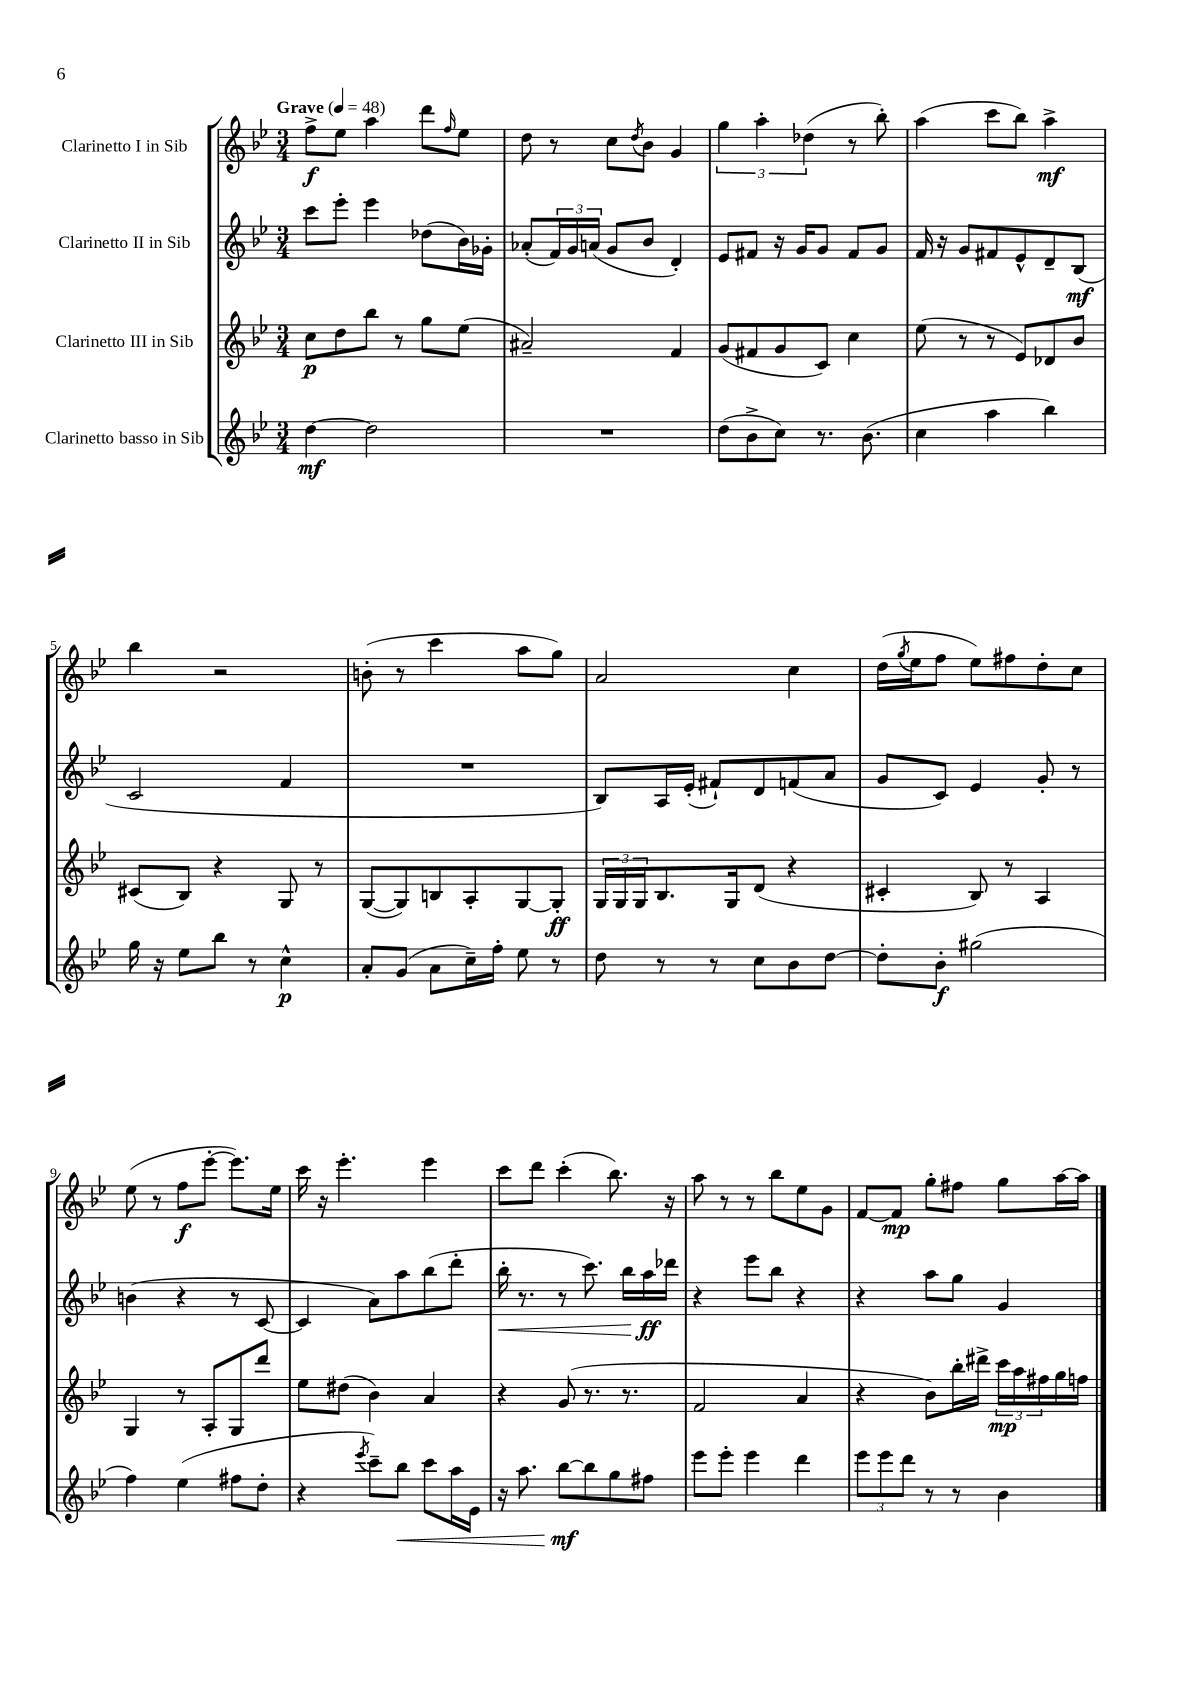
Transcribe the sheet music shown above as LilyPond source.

<<
\new StaffGroup <<
\new Staff = "s0" \with { instrumentName = "Clarinetto I in Sib" } {
    \clef treble \key bes \major \numericTimeSignature \time 3/4 \tempo "Grave" 4 = 48
    f''8->\f ees''8 a''4 d'''8 \grace { f''16 } ees''8 |
    d''8 r8 c''8 \acciaccatura { d''8 } bes'8 g'4 |
    \tuplet 3/2 { g''4 a''4-. des''4( } r8 bes''8-.) |
    a''4( c'''8 bes''8) a''4->\mf |
    bes''4 r2 |
    b'8-.( r8 c'''4 a''8 g''8) |
    a'2 c''4 |
    d''16( \acciaccatura { g''8 } ees''16 f''8 ees''8) fis''8 d''8-. c''8 |
    ees''8( r8 f''8\f ees'''8~-. ees'''8.) ees''16 |
    c'''16 r16 ees'''4.-. ees'''4 |
    c'''8 d'''8 c'''4-.( bes''8.) r16 |
    a''8 r8 r8 bes''8 ees''8 g'8 |
    f'8~ f'8\mp g''8-. fis''8 g''8 a''16~ a''16 \bar "|." |
}
\new Staff = "s1" \with { instrumentName = "Clarinetto II in Sib" } {
    \clef treble \key bes \major \numericTimeSignature \time 3/4
    c'''8 ees'''8-. ees'''4 des''8( bes'16) ges'16-. |
    aes'8-.( \tuplet 3/2 { f'16) g'16 a'16( } g'8 bes'8 d'4-.) |
    ees'8 fis'8 r16 g'16 g'8 fis'8 g'8 |
    f'16 r16 g'8 fis'8 ees'8-^ d'8-- bes8\mf( |
    c'2 f'4 |
    R2. |
    bes8) a16 ees'16-.( fis'8-!) d'8 f'8( a'8 |
    g'8 c'8) ees'4 g'8-. r8 |
    b'4( r4 r8 c'8~ |
    c'4 a'8) a''8 bes''8( d'''8-. |
    bes''16-.\< r8. r8 c'''8.) bes''16 a''16\ff\! des'''16 |
    r4 ees'''8 bes''8 r4 |
    r4 a''8 g''8 g'4 \bar "|." |
}
\new Staff = "s2" \with { instrumentName = "Clarinetto III in Sib" } {
    \clef treble \key bes \major \numericTimeSignature \time 3/4
    c''8\p d''8 bes''8 r8 g''8 ees''8( |
    ais'2--) f'4 |
    g'8( fis'8 g'8 c'8) c''4 |
    ees''8( r8 r8 ees'8) des'8 bes'8 |
    cis'8( bes8) r4 g8 r8 |
    g8~( g8) b8 a8-. g8~ g8-.\ff |
    \tuplet 3/2 { g16 g16 g16 } bes8. g16 d'8( r4 |
    cis'4-. bes8) r8 a4 |
    g4 r8 a8-. g8 d'''8 |
    ees''8 dis''8( bes'4) a'4 |
    r4 g'8( r8. r8. |
    f'2 a'4 |
    r4 bes'8) bes''16-. dis'''16-> \tuplet 3/2 { c'''16\mp a''16 fis''16 } g''16 f''16 \bar "|." |
}
\new Staff = "s3" \with { instrumentName = "Clarinetto basso in Sib" } {
    \clef treble \key bes \major \numericTimeSignature \time 3/4
    d''4~\mf d''2 |
    R2. |
    d''8( bes'8-> c''8) r8. bes'8.( |
    c''4 a''4 bes''4) |
    g''16 r16 ees''8 bes''8 r8 c''4-^\p |
    a'8-. g'8( a'8 c''16--) f''16-. ees''8 r8 |
    d''8 r8 r8 c''8 bes'8 d''8~ |
    d''8-. bes'8-.\f gis''2( |
    f''4) ees''4( fis''8 d''8-. |
    r4 \acciaccatura { ees'''8 } c'''8--) bes''8\< c'''8 a''16 ees'16 |
    r16 a''8. bes''8~\mf\! bes''8 g''8 fis''8 |
    ees'''8 ees'''8-. ees'''4 d'''4 |
    \tuplet 3/2 { ees'''8 ees'''8 d'''8 } r8 r8 bes'4 \bar "|." |
}
>>
>>
